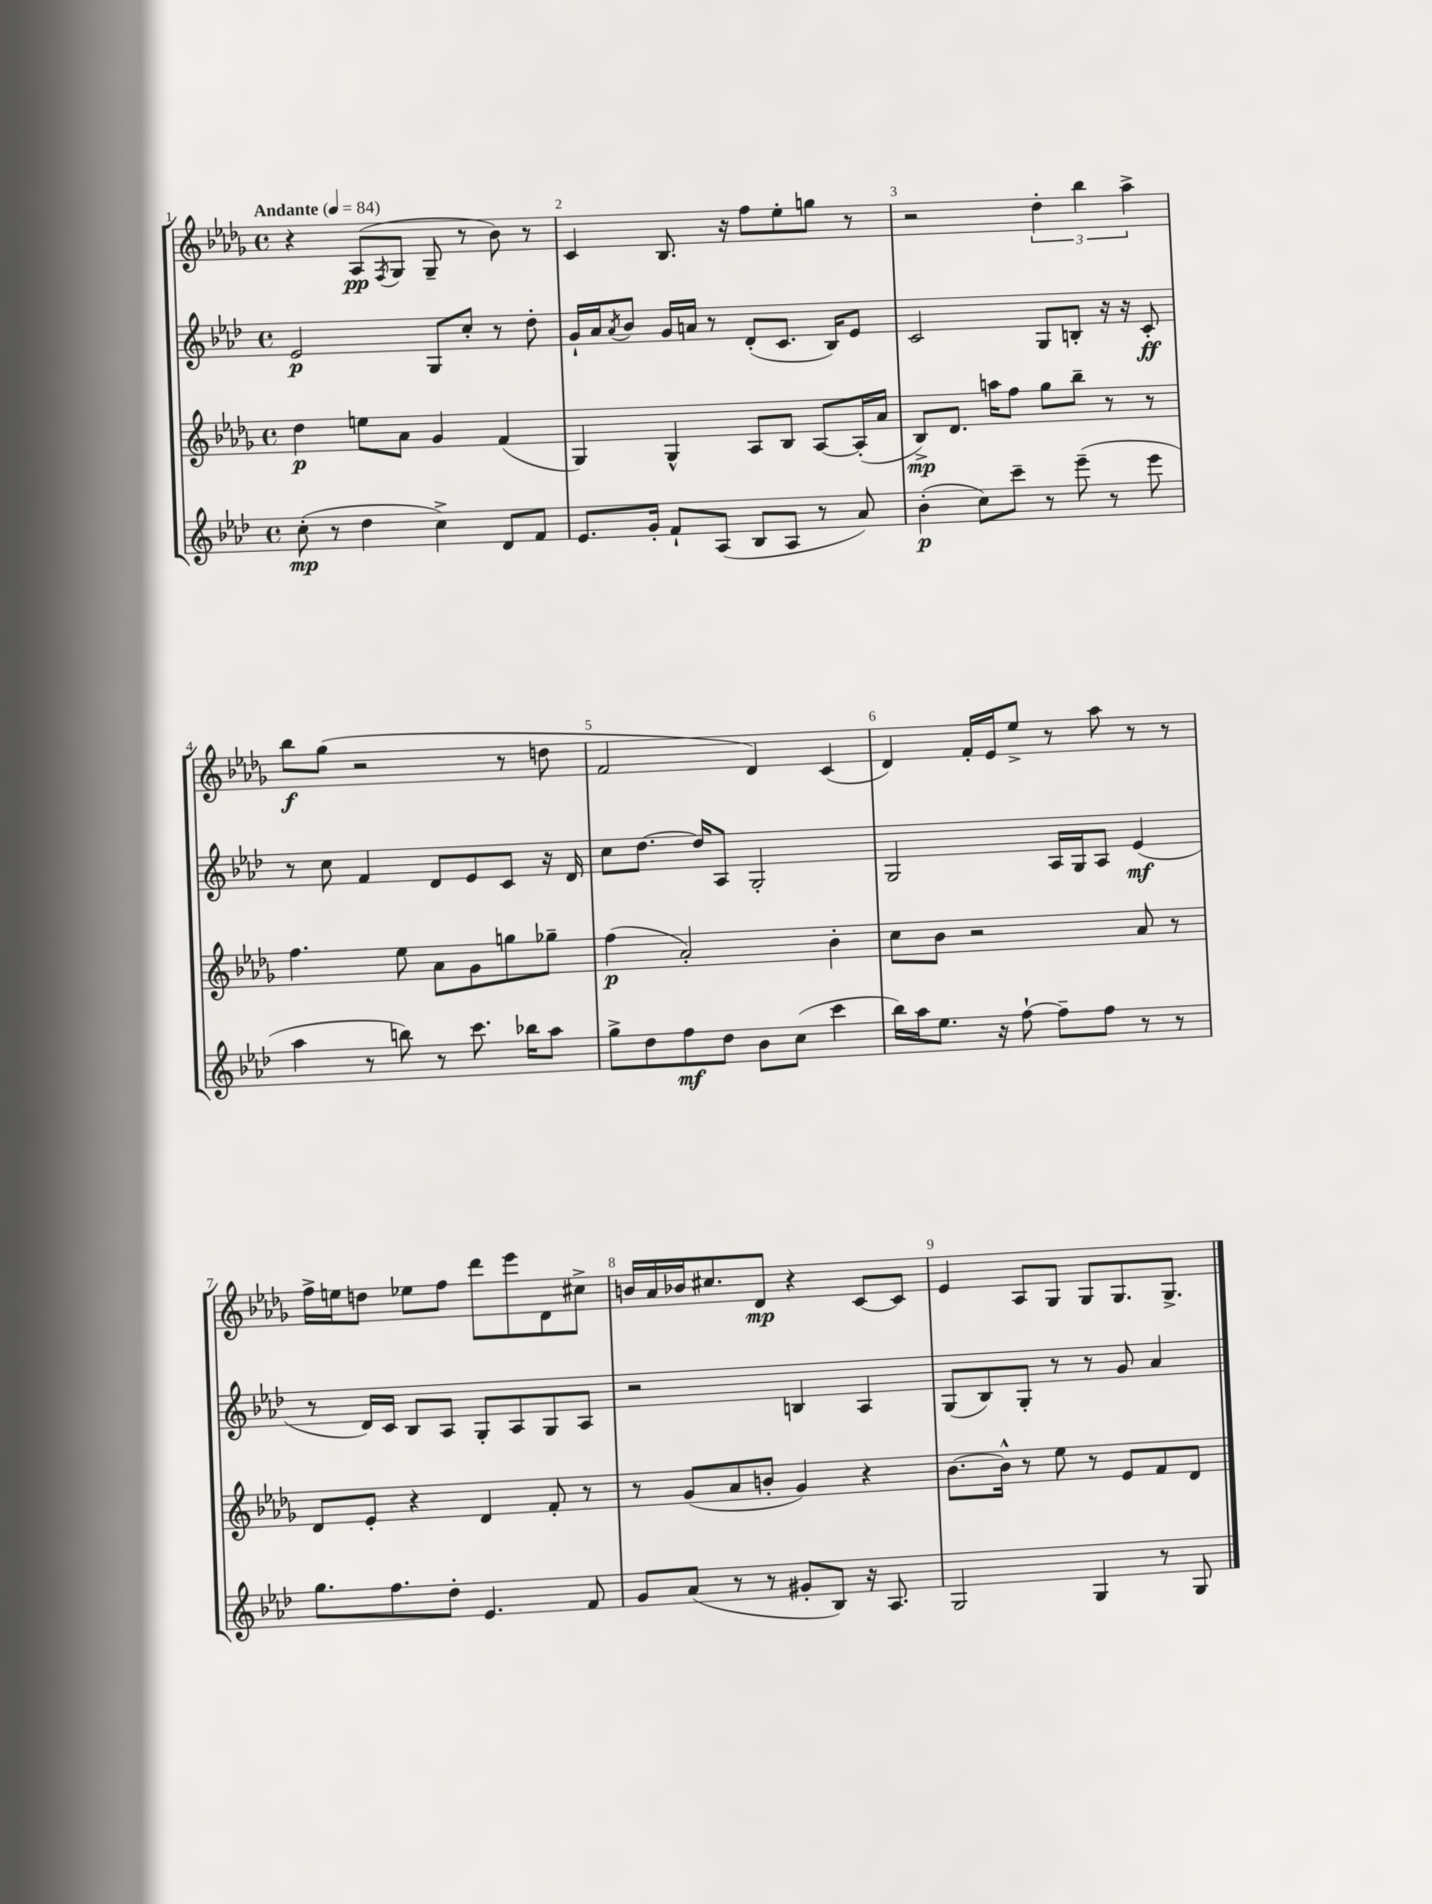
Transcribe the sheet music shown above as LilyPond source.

<<
\new StaffGroup <<
\new Staff = "s0" {
    \clef treble \key des \major \defaultTimeSignature \time 4/4 \tempo "Andante" 4 = 84
    r4 aes8\pp( \acciaccatura { f8 } ges8 ges8-- r8 bes'8) r8 |
    c'4 bes8. r16 f''8 ees''8-. g''8 r8 |
    r2 \tuplet 3/2 { des''4-. bes''4 aes''4-> } |
    bes''8\f ges''8( r2 r8 d''8 |
    f'2 des'4) c'4( |
    des'4) f'16-. ees'16 ees''8-> r8 aes''8 r8 r8 |
    f''16-> e''16 d''8 ees''8 f''8 des'''8 ees'''8 des'8 cis''8-> |
    b'16 aes'16 bes'16 cis''8. des'8\mp r4 c'8~ c'8 |
    ees'4 aes8 ges8 ges8 ges8. ges8.-> \bar "|." |
}
\new Staff = "s1" {
    \clef treble \key aes \major \defaultTimeSignature \time 4/4
    ees'2\p g8 c''8-. r8 des''8-. |
    g'16-! aes'16 \acciaccatura { aes'8 } bes'8 g'16 a'16 r8 des'8-.( c'8. bes16) ees'8 |
    c'2 g8 b8-. r16 r16 c'8-.\ff |
    r8 c''8 f'4 des'8 ees'8 c'8 r16 des'16 |
    c''8 des''8.~ des''16 aes8 g2-. |
    g2 aes16 g16 aes8 ees'4\mf( |
    r8 des'16) c'16 bes8 aes8 g8-. aes8 g8 aes8 |
    r2 b4 aes4 |
    g8( bes8) g8-. r8 r8 g'8 aes'4 \bar "|." |
}
\new Staff = "s2" {
    \clef treble \key des \major \defaultTimeSignature \time 4/4
    des''4\p e''8 aes'8 ges'4 f'4( |
    ges4) ges4-^ aes8 bes8 aes8~ aes16-.( aes'16 |
    bes8->\mp) des'8. a''16 f''8 ges''8 bes''8-- r8 r8 |
    f''4. ees''8 aes'8 ges'8 g''8 ges''8-- |
    f''4\p( aes'2-.) bes'4-. |
    c''8 bes'8 r2 aes'8 r8 |
    des'8 ees'8-. r4 des'4 f'8-. r8 |
    r8 ges'8( aes'8 b'8-. ges'4) r4 |
    bes'8.~ bes'16-^ r8 ees''8 r8 ees'8 f'8 des'8 \bar "|." |
}
\new Staff = "s3" {
    \clef treble \key aes \major \defaultTimeSignature \time 4/4
    c''8-.\mp( r8 des''4 c''4->) des'8 f'8 |
    ees'8. g'16-. f'8-! aes8( bes8 aes8 r8 aes'8) |
    bes'4-.\p( c''8) c'''8-- r8 ees'''8--( r8 ees'''8 |
    aes''4 r8 b''8) r8 c'''8. bes''16 aes''8 |
    g''8-> des''8 f''8\mf des''8 bes'8 c''8( c'''4 |
    bes''16) aes''16 ees''8. r16 f''8~-! f''8-- f''8 r8 r8 |
    g''8. f''8. des''8-. ees'4. f'8 |
    g'8 aes'8( r8 r8 gis'8-. bes8) r16 aes8. |
    g2 g4 r8 g8 \bar "|." |
}
>>
>>
\layout { \context { \Score \override BarNumber.break-visibility = ##(#f #t #t) barNumberVisibility = #all-bar-numbers-visible } }
